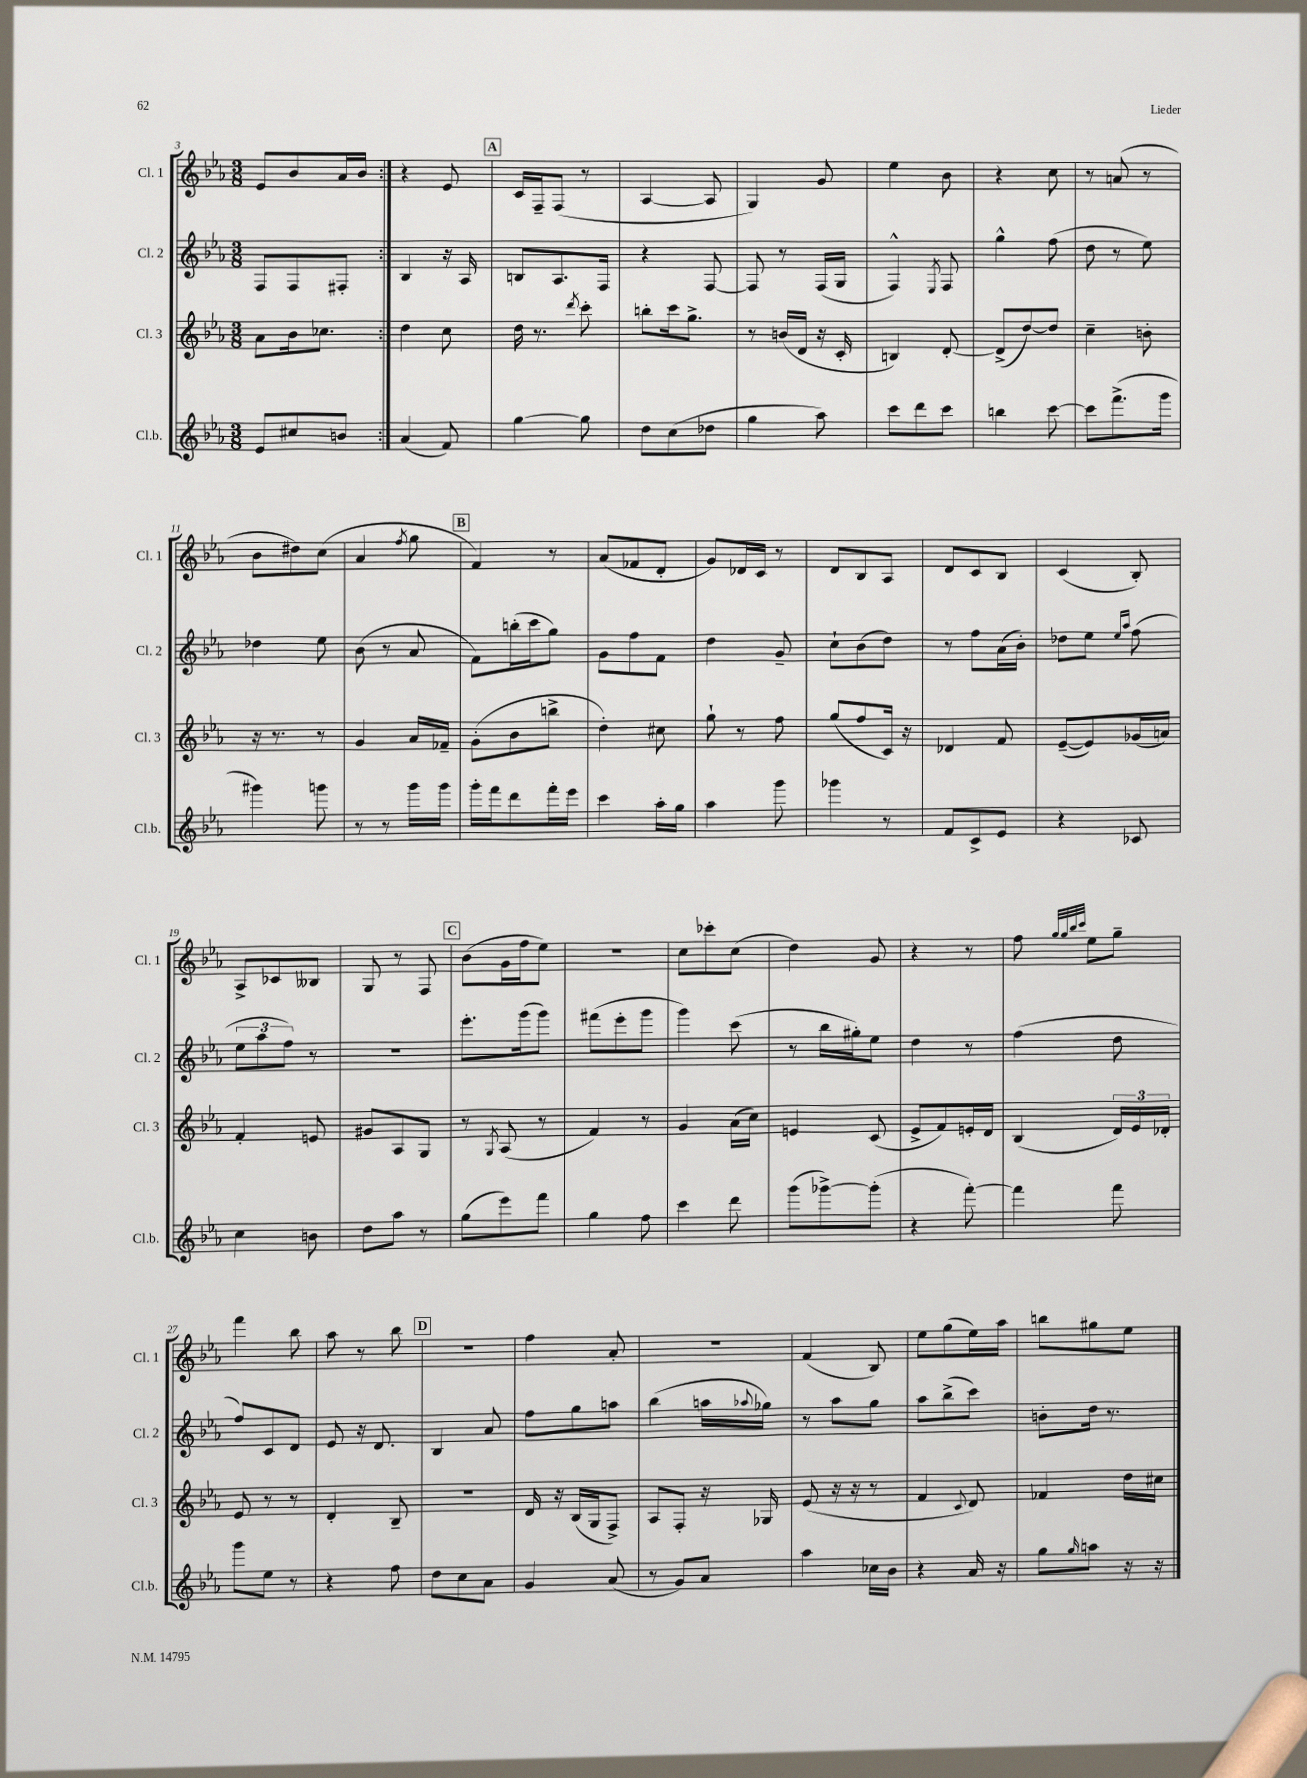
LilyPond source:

<<
\new StaffGroup <<
\new Staff = "s0" \with { instrumentName = "Cl. 1" shortInstrumentName = "Cl. 1" } {
    \clef treble \key ees \major \numericTimeSignature \time 3/8
    \repeat volta 2 { ees'8 bes'8 aes'16 bes'16 | }
    r4 ees'8 |
    \mark \markup { \box "A" } c'16 f16-- f8( r8 |
    aes4~ aes8 |
    g4) g'8 |
    ees''4 bes'8 |
    r4 c''8 |
    r8 a'8( r8 |
    bes'8 dis''8) c''8( |
    aes'4 \acciaccatura { f''8 } g''8 |
    \mark \markup { \box "B" } f'4) r8 |
    aes'8( fes'8 d'8-. |
    g'8) des'16 c'16 r8 |
    d'8 bes8 aes8 |
    d'8 c'8 bes8 |
    c'4( bes8-.) |
    aes8-> ces'8 beses8 |
    g8 r8 f8 |
    \mark \markup { \box "C" } bes'8( g'16 f''16 ees''8) |
    R4. |
    c''8 ces'''8-. c''8( |
    d''4) g'8 |
    r4 r8 |
    f''8 \grace { g''32 g''32 bes''32 c'''32 } ees''8 g''8-- |
    f'''4 bes''8 |
    aes''8 r8 bes''8 |
    \mark \markup { \box "D" } R4. |
    f''4 aes'8-. |
    R4. |
    f'4( bes8) |
    ees''8 g''8( ees''16) aes''16 |
    b''8 gis''8 ees''8 \bar "|." |
}
\new Staff = "s1" \with { instrumentName = "Cl. 2" shortInstrumentName = "Cl. 2" } {
    \clef treble \key ees \major \numericTimeSignature \time 3/8
    \repeat volta 2 { f8 f8 fis8-. | }
    bes4 r16 aes16 |
    \mark \markup { \box "A" } b8 aes8. f16 |
    r4 f8~ |
    f8 r8 f16( g16 |
    f4-^) \acciaccatura { ees8 } f8 |
    g''4-^ f''8( |
    d''8 r8 ees''8) |
    des''4 ees''8 |
    bes'8( r8 aes'8 |
    \mark \markup { \box "B" } f'8) b''16-.( c'''16 g''8) |
    g'8 f''8 f'8 |
    d''4 g'8-- |
    c''8-! bes'8( d''8) |
    r8 f''8 aes'16( bes'16-.) |
    des''8 ees''8 \grace { ees''16 aes''16 } f''8( |
    \tuplet 3/2 { ees''8 aes''8 f''8) } r8 |
    R4. |
    \mark \markup { \box "C" } ees'''8.-. g'''16( g'''8) |
    fis'''8( ees'''8-. g'''8 |
    g'''4) c'''8( |
    r8 bes''16 gis''16-.) ees''8 |
    d''4 r8 |
    f''4( d''8 |
    f''8) c'8 d'8 |
    ees'8 r16 d'8. |
    \mark \markup { \box "D" } bes4 aes'8 |
    f''8 g''8 a''8 |
    bes''4( a''16 \appoggiatura { aes''8 } ges''16) |
    r8 aes''8 g''8 |
    aes''8 bes''8->( c'''8) |
    b'8-. d''16 r8. \bar "|." |
}
\new Staff = "s2" \with { instrumentName = "Cl. 3" shortInstrumentName = "Cl. 3" } {
    \clef treble \key ees \major \numericTimeSignature \time 3/8
    \repeat volta 2 { aes'8 bes'16 ces''8. | }
    d''4 c''8 |
    \mark \markup { \box "A" } d''16 r8. \acciaccatura { d'''8 } c'''8-. |
    b''8-. c'''16 g''8.-> |
    r8 b'16( d'16 r16 c'16-. |
    b4) d'8~-. |
    d'8->( d''8~) d''8 |
    c''4-- b'8-. |
    r16 r8. r8 |
    g'4 aes'16 fes'16-- |
    \mark \markup { \box "B" } g'8-.( bes'8 b''8-> |
    d''4-.) cis''8 |
    g''8-! r8 f''8 |
    g''8( f''8 c'16) r16 |
    des'4 f'8 |
    ees'8~--( ees'8) ges'16( a'16) |
    f'4-. e'8 |
    gis'8 aes8 g8 |
    \mark \markup { \box "C" } r8 \acciaccatura { g8 } aes8( r8 |
    f'4) r8 |
    g'4 aes'16( c''16) |
    e'4 c'8( |
    ees'8-> f'8) e'16-. d'16 |
    bes4( \tuplet 3/2 { d'16) ees'16 des'16-. } |
    ees'8 r8 r8 |
    d'4-. bes8-- |
    \mark \markup { \box "D" } R4. |
    d'16 r16 bes16( g16 f8->) |
    aes8 f8-. r16 ges16 |
    ees'8( r16 r16 r8 |
    f'4 \appoggiatura { c'8 } d'8) |
    fes'4 d''16 cis''16 \bar "|." |
}
\new Staff = "s3" \with { instrumentName = "Cl.b." shortInstrumentName = "Cl.b." } {
    \clef treble \key ees \major \numericTimeSignature \time 3/8
    \repeat volta 2 { ees'8 cis''8 b'8 | }
    aes'4( f'8) |
    \mark \markup { \box "A" } g''4~ g''8 |
    d''8 c''8( des''8 |
    g''4 aes''8) |
    c'''8 d'''8 c'''8 |
    b''4 c'''8~ |
    c'''8 f'''8.->( g'''16 |
    gis'''4) g'''8 |
    r8 r8 g'''16 g'''16 |
    \mark \markup { \box "B" } g'''16-. f'''16 d'''8 f'''16-. ees'''16 |
    c'''4 aes''16-. g''16 |
    aes''4 g'''8 |
    ges'''4 r8 |
    f'8 c'8-> ees'8 |
    r4 ces'8 |
    c''4 b'8 |
    d''8 aes''8 r8 |
    \mark \markup { \box "C" } g''8( ees'''8) f'''8 |
    g''4 f''8 |
    c'''4 d'''8 |
    g'''8( ges'''8~->) ges'''8-.( |
    r4 f'''8~-.) |
    f'''4 f'''8 |
    g'''8 ees''8 r8 |
    r4 f''8 |
    \mark \markup { \box "D" } d''8 c''8 aes'8 |
    g'4 aes'8( |
    r8 g'8) aes'8 |
    aes''4 ces''16 bes'16 |
    r4 aes'16 r16 |
    g''8 \grace { g''16 } a''8 r16 r16 \bar "|." |
}
>>
>>
\layout { \context { \Score currentBarNumber = #3 } }
